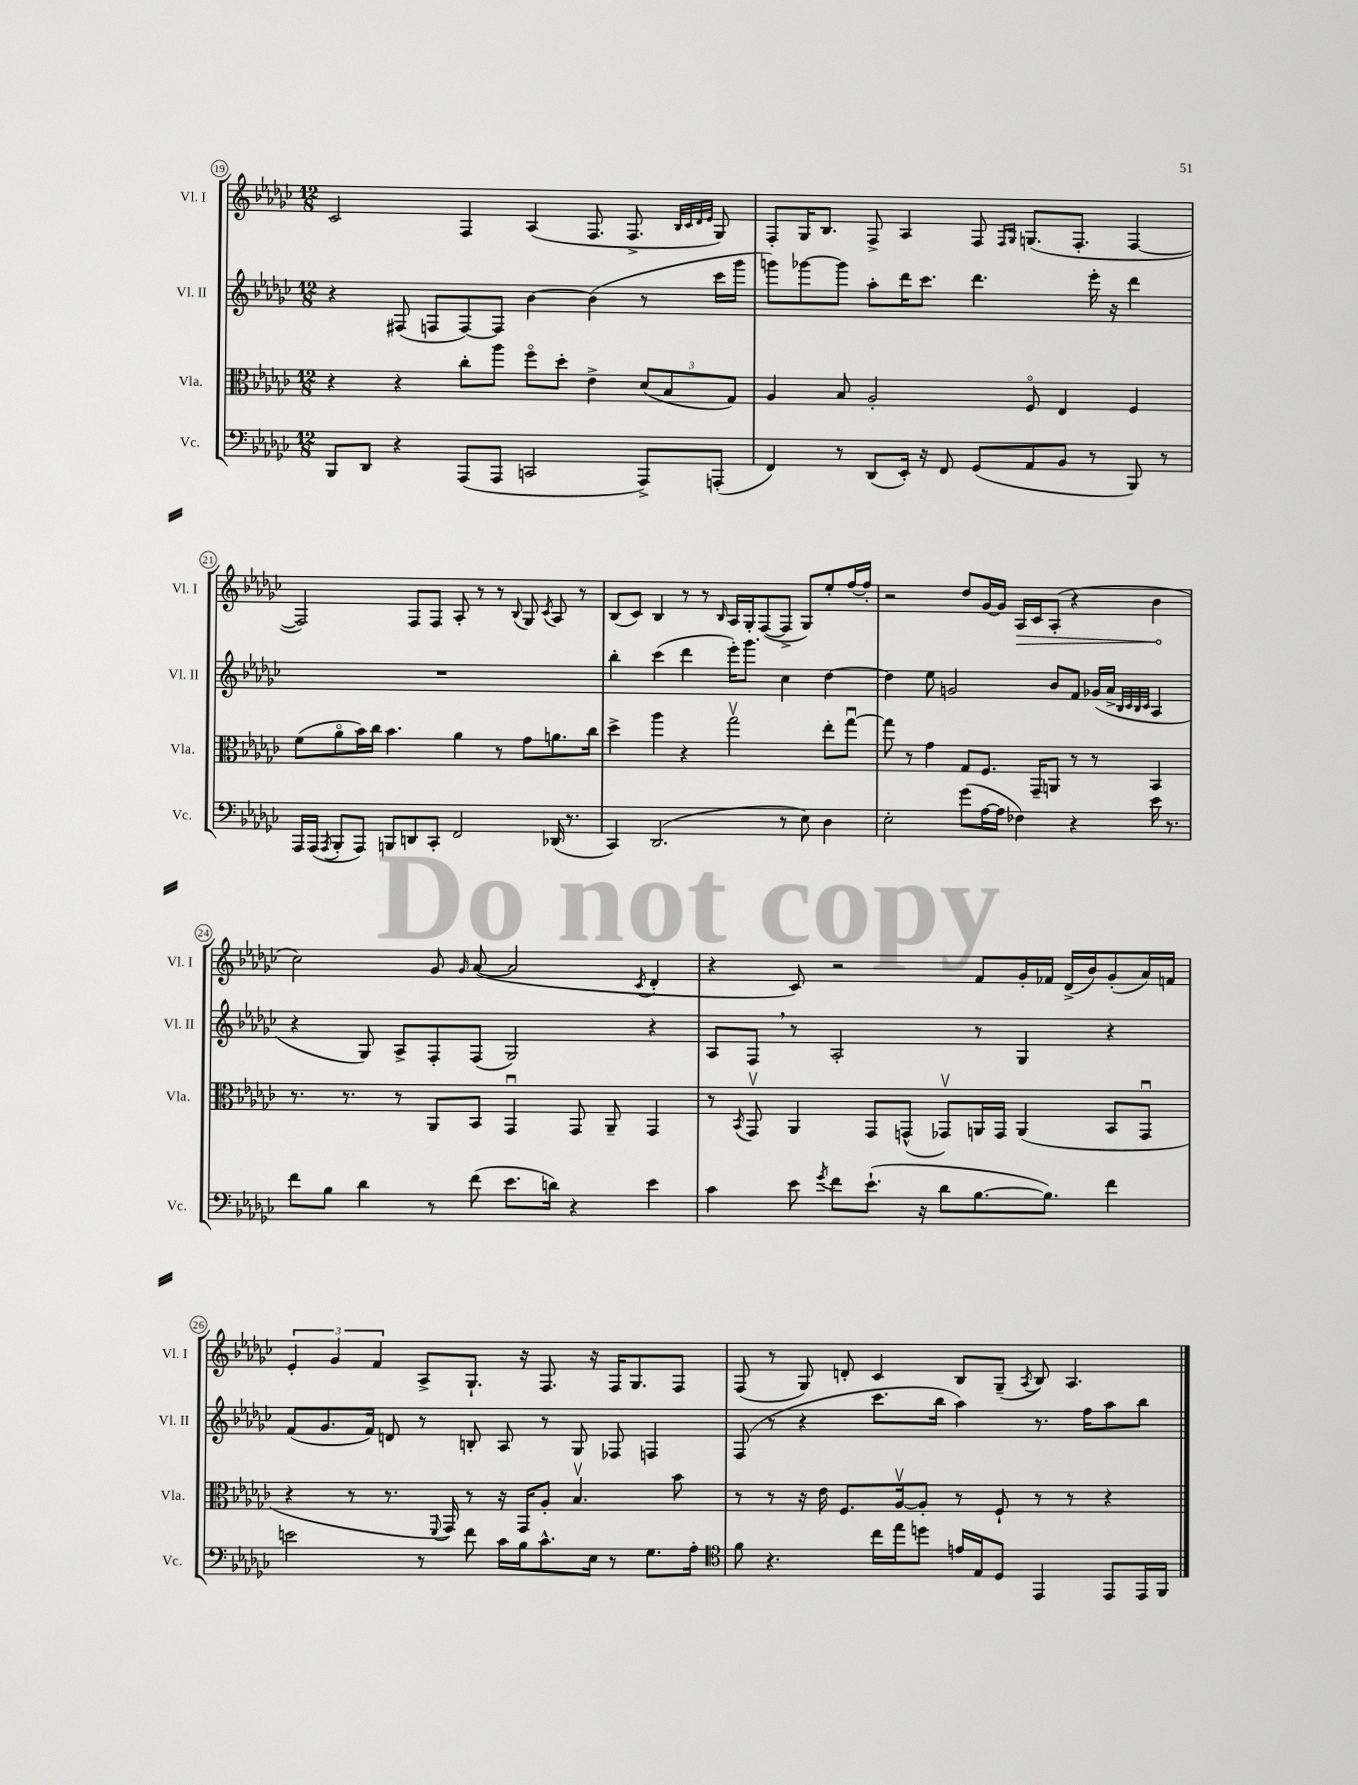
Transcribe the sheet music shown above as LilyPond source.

<<
\new StaffGroup <<
\new Staff = "s0" \with { instrumentName = "Vl. I" shortInstrumentName = "Vl. I" } {
    \clef treble \key ges \major \numericTimeSignature \time 12/8
    \autoBeamOff ces'2 f4 aes4( f8. f8.-> \grace { bes32[ ces'32 des'32 ees'32] } ges8) |
    f8[-. ges16 bes8.] f8-> aes4 f8 \grace { f16[ ges16] } g8.[( f8.]-. f4~ |
    f2) f8[ f8] aes8-. r8 r8 \appoggiatura { bes8 } ges8 \acciaccatura { ces'8 } aes8 r8 |
    bes8[( ces'8]) bes4 r8 r8 \grace { bes16 } aes16[ ges16-. f8~( f8]-> ges8[) ees''8-. f''16~ f''16]-. |
    r2 des''8[ ges'16~ ges'16] \once \override Hairpin.circled-tip = ##t aes16[\> ces'16 aes8]-.( r4 bes'4\! |
    ces''2) ges'8 \grace { ges'16 } aes'8~( aes'2 \acciaccatura { ces'8 } des'4-. |
    r4 ces'8) r2 f'8[ ges'16-. fes'16] des'16[->( bes'16) ges'8-.( aes'16) f'16] |
    \tuplet 3/2 { ees'4-. ges'4 f'4 } aes8[-> ges8.]-! r16 f8. r16 f16[ ges8. f8] |
    f8( r8 ges8) d'8-. ces'4 bes8[ ges8]--( \acciaccatura { aes8 } bes8) aes4. \bar "|." |
}
\new Staff = "s1" \with { instrumentName = "Vl. II" shortInstrumentName = "Vl. II" } {
    \clef treble \key ges \major \numericTimeSignature \time 12/8
    \autoBeamOff r4 fis8( f8[ f8~) f8] bes'4~ bes'4( r8 ces'''16[ ges'''16] |
    g'''8[) ges'''8~ ges'''8] aes''8[-. des'''16 ces'''8.] des'''4. ees'''16-. r16 des'''4 |
    R1. |
    bes''4-. ces'''4( des'''4 ees'''16[-.) ges'''8.] ces''4 des''4~ |
    des''4 ees''8 g'2 bes'8[ f'8] ges'16[( aes'16]-> \grace { bes32[ ces'32 bes32 ces'32] } aes4 |
    r4 ges8) aes8[-> f8-. f8]( ges2) r4 |
    aes8[ f8] \breathe r8 aes2-. r8 ges4 r4 |
    f'8[( ges'8. f'16]) d'8 r8 b8-. aes8 r8 ges8 fes8 f4 |
    f8( r8 r4 ces'''8.[ bes''16] aes''4) r8. f''16[ aes''8 bes''8] \bar "|." |
}
\new Staff = "s2" \with { instrumentName = "Vla." shortInstrumentName = "Vla." } {
    \clef alto \key ges \major \numericTimeSignature \time 12/8
    \autoBeamOff r4 r4 ces''8[-. aes''8] f''8[\flageolet des''8]-. ees'4-> \tuplet 3/2 { des'8[( bes8 ges8]) } |
    aes4 bes8 aes2-. f8\flageolet ees4 f4 |
    f'8[( aes'8\flageolet bes'16) ces''16] bes'4. aes'4 r8 ges'8[ a'8. ces''16] |
    des''4-> aes''4 r4 ges''2\upbow ees''8[-. ges''8]~\downbow |
    ges''8 r8 ges'4 ges8[ f8.] ges,16[-- a,8] r8 r8 bes,4 |
    r8. r8. r8 aes,8[ bes,8] ges,4\downbow ges,8 aes,8-- ges,4 |
    r8 \acciaccatura { bes,8 } ges,8\upbow aes,4 ges,8[ g,8]-^( ges,8[\upbow) a,16 ges,16] a,4( bes,8[ ges,8]\downbow |
    r4 r8 r8. \appoggiatura { f,8 } ges,16) r8 r16 ges,16[ aes8]-. bes4.\upbow bes'8 |
    r8 r8 r16 ees'16 f8.[ aes16~\upbow aes8]-. r8 f8-! r8 r8 r4 \bar "|." |
}
\new Staff = "s3" \with { instrumentName = "Vc." shortInstrumentName = "Vc." } {
    \clef bass \key ges \major \numericTimeSignature \time 12/8
    \autoBeamOff bes,,8[ des,8] r4 aes,,8[( aes,,8] c,2 aes,,8[->) a,,8]-.( |
    f,4) r8 des,8[( ees,16]-.) r16 f,8 ges,8[( aes,8 bes,8] r8 bes,,8) r8 |
    aes,,16[ aes,,16]( \acciaccatura { aes,,8 } bes,,8[-. aes,,8]) b,,8[ d,8 ces,8]-. f,2 des,16( r8. |
    ces,4) des,2.( r8 ees8) des4 |
    ees2-. ges'8[( aes16~ aes16] fes4) r4 ees'16 r8. |
    f'8[ bes8] des'4 r8 f'8( ees'8.[ d'16]) r4 ees'4 |
    ces'4 ees'8 \acciaccatura { ges'8 } f'8[ ees'8.]-!( r16 des'8[ bes8.~ bes8.]) f'4 |
    e'2 r8 f'8 ces'16[ bes16 ces'8.-^ ees16] r8 ges8.[ aes16]-. |
    \clef tenor f'8 r4. ces''16[ ees''16 d''8] e'16[ ees16 des8] ees,4 ees,8[ ees,16 f,16] \bar "|." |
}
>>
>>
\layout { \context { \Score currentBarNumber = #19 \override BarNumber.stencil = #(make-stencil-circler 0.1 0.3 ly:text-interface::print) } }
